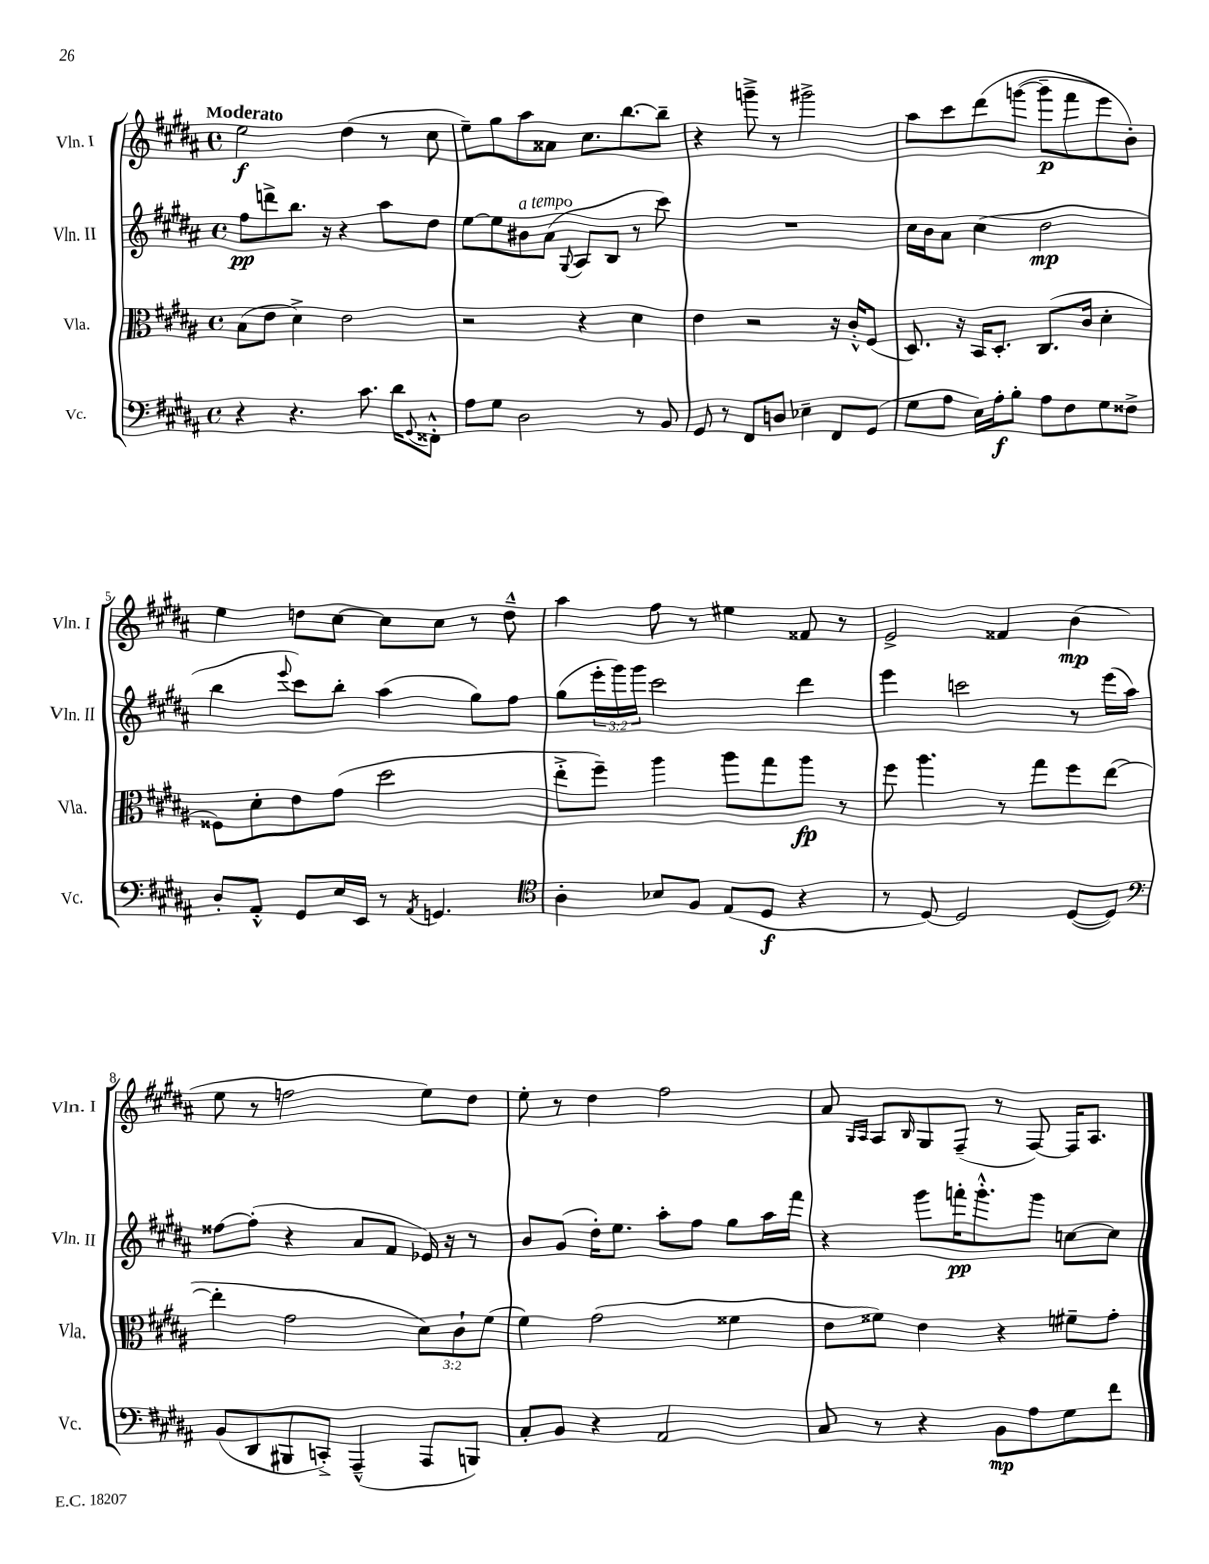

**kern	**kern	**kern	**kern
*staff4	*staff3	*staff2	*staff1
*clefF4	*clefC3	*clefG2	*clefG2
*k[f#c#g#d#a#]	*k[f#c#g#d#a#]	*k[f#c#g#d#a#]	*k[f#c#g#d#a#]
*M4/4	*M4/4	*M4/4	*M4/4
*met(c)	*met(c)	*met(c)	*met(c)
4r	(8B\L	8ff#\L	2ee\
.	8e\J	8ddd^\	.
4.r	4d#^\)	8.bb\J	.
.	.	16r	.
.	2e\	4r	(4dd#\
8.c#\	.	.	.
.	.	8aa#\L	8r
16d#\LK	.	.	.
8qqGG#/	.	.	.
8FF##'^^\J	.	8dd#\J	8cc#\
=	=	=	=
8A#\L	2r	[8ee\L	8ee~\L)
8G#\J	.	8ee\]	8gg#\
2D#\	.	8b#\	8aa#\
.	.	(8a#\J	8a##\J
.	.	8qqG#/	.
.	4r	8A#/L	8.cc#\L
.	.	8B/J	.
.	.	.	[8.bb\
8r	4d#\	8r	.
8BB/	.	8ccc#\)	8bb~\]J
=	=	=	=
8GG#/	4e\	1r	4r
8r	.	.	.
8FF#/L	2r	.	8ggg~^\
8D/J	.	.	8r
4E-~\	.	.	2ggg#^\
8FF#/L	16r	.	.
.	16c#'^^/LK	.	.
(8GG#/J	(8F#/J	.	.
=	=	=	=
8G#\L	8.D#/)	16cc#\LL	8aa#\L
.	.	16b\J	.
8A#\J	.	8a#\J	8ccc#\
.	16r	.	.
16E\LL)	16BB/LK	(4cc#\	&(8ddd#\
16A#'\J	8.D#'/J	.	.
8B'\J	.	.	([8ggg\J
8A#\L	(8.C#/L	2dd#\	8ggg~\]L
8F#\	.	.	8fff#\
.	16c#/Jk	.	.
8G#\	4d#'\	.	8eee\)
8F##^\J	.	.	8b'\J&)
=	=	=	=
8D#'/L	8F##\L)	4bb\	4ee\
8AA#'^^/J	8d#'\	.	.
.	.	8qqeee/	.
8GG#/L	8e\	8ccc#\L)	8dd\L
16E/L	(8g#\J	8bb'\J	[8cc#\J
16EE/JJ	.	.	.
8r	2dd#\	(4aa#\	8cc#\]L
8qAA#/	.	.	.
4.GG/	.	.	8cc#\J
.	.	8gg#\L)	8r
.	.	8ff#\J	8dd~^^\
=	=	=	=
*clefC4	*	*	*
4A#'\	8ee'^\L	(8gg#\L	4aa#\
.	8ff#~\J)	24eee'\L	.
.	.	24ggg#\)	.
.	.	24ggg#\JJ	.
8B-/L	4aa#\	2ccc#\	8ff#\
8F#/J	.	.	8r
(8E/L	8aa#\L	.	4ee#\
8D#/J	8gg#\	.	.
4r	8aa#\J	4ddd#\	8f##/
.	8r	.	8r
=	=	=	=
8r	8ff#\	4eee\	2e^/
[8D#/)	4.aa#\	.	.
2D#/]	.	2ccc\	.
.	8r	.	4f##/
.	8gg#\L	.	.
([8D#/L	8ff#\	8r	(4b\
8D#/]J)	([8ee\J	(16eee\LL	.
.	.	16aa#\JJ)	.
=	=	=	=
*clefF4	*	*	*
(8BB/L	4ee'\]	[8ff##\L	8ee\
8DD#/	.	(8ff##'\]J	8r
8BBB#/	2g#\	4r	2ff\
8CC'^/J)	.	.	.
(4AAA#~^^/	.	8a#/L	.
.	.	8f#/J	.
8AAA#/L	12d#\L)	16e-/)	8ee\L)
.	.	16r	.
.	12c#`\	.	.
8BBB/J)	.	8r	8dd#\J
.	(12f#\J	.	.
=	=	=	=
8C#'/L	4f#\)	8b/L	8ee'\
8BB/J	.	(8g#/J	8r
4r	(2g#\	16dd#'\LK)	4dd#\
.	.	8.ee\J	.
2AA#/	.	8aa#'\L	2ff#\
.	.	8ff#\J	.
.	4f##\	8gg#\L	.
.	.	16aa#\L	.
.	.	16fff#\JJ	.
=	=	=	=
8C#/	8e\L	4r	8a#/
.	.	.	16qqG#/LL
.	.	.	16qqA#/JJ
8r	8f##\J)	.	8A#/L
.	.	.	16qqB/
4r	4e\	8ggg#\L	8G#/
.	.	16fff'\K	(8F#~/J
.	.	8.ggg#'^^\	.
8BB\L	4r	.	8r
8A#\	.	8ggg#\J	[8F#/)
8G#\	8f#~\L	[8cc\L	16F#/]LK
.	.	.	8.A#/J
8f#\J	8g#'\J	8cc\]J	.
==	==	==	==
*-	*-	*-	*-
